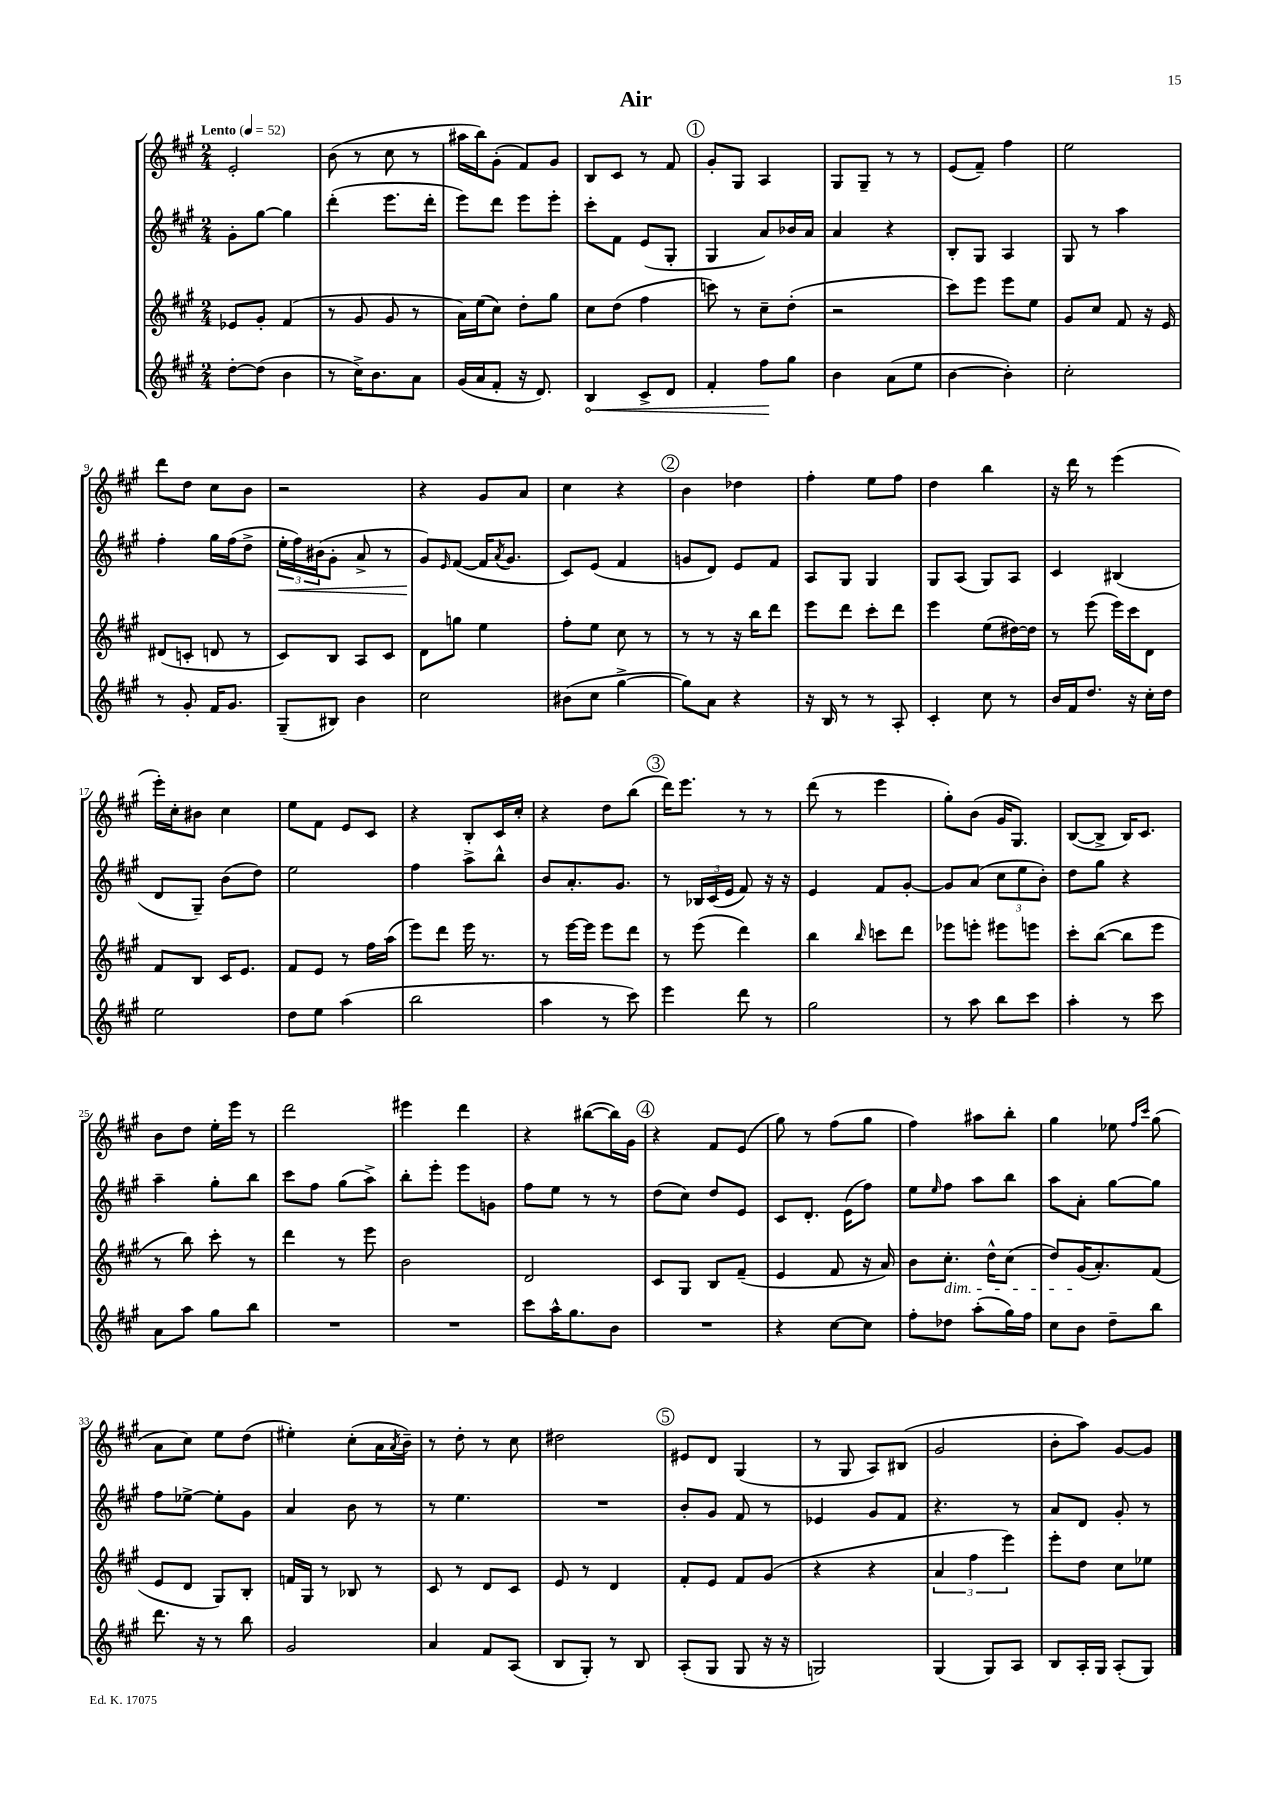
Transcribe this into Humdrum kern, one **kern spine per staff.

**kern	**kern	**kern	**kern
*staff4	*staff3	*staff2	*staff1
*clefG2	*clefG2	*clefG2	*clefG2
*k[f#c#g#]	*k[f#c#g#]	*k[f#c#g#]	*k[f#c#g#]
*M2/4	*M2/4	*M2/4	*M2/4
*MM52	*MM52	*MM52	*MM52
[8dd'	8e-	8g#'	2e'
(8dd]	8g#'	[8gg#	.
4b	(4f#	4gg#]	.
=	=	=	=
8r	8r	(4ddd'	(8b
16cc#^)	8g#	.	8r
8.b	.	.	.
.	8g#	8.eee	8cc#
8a	8r	.	8r
.	.	16ddd'	.
=	=	=	=
(16g#	16a)	8eee)	16aa#
16a	(16ee	.	16bb)
8f#'	8cc#)	8ddd	(8g#'
16r	8dd'	8eee	8f#)
8.d)	.	.	.
.	8gg#	8eee'	8g#
=	=	=	=
4B	8cc#	8ccc#'	8B
.	(8dd	8f#	8c#
8c#^	4ff#	(8e	8r
8d	.	8G#'	8f#
=	=	=	=
4f#'	8ccc)	4G#	8g#'
.	8r	.	8G#
8ff#	8cc#~	8a)	4A
8gg#	(8dd'	16b-	.
.	.	16a	.
=	=	=	=
4b	2r	4a	8G#
.	.	.	8G#~
(8a	.	4r	8r
8ee	.	.	8r
=	=	=	=
[4b	8ccc#)	8B'	(8e
.	8eee	8G#	8f#~)
4b'])	8eee	4A	4ff#
.	8ee	.	.
=	=	=	=
2cc#'	8g#	8G#	2ee
.	8cc#	8r	.
.	8f#	4aa	.
.	16r	.	.
.	16e	.	.
=	=	=	=
8r	(8d#	4ff#'	8ddd
8g#'	8c'	.	8dd
16f#	8d	16gg#	8cc#
8.g#	.	(16ff#	.
.	8r	8dd^	8b
=	=	=	=
(8G#~	8c#)	24ee'	2r
.	.	24ff#)	.
.	.	(24b#	.
8B#)	8B	8g#'	.
4b	8A	8a^	.
.	8c#	8r	.
=	=	=	=
2cc#	8d	8g#)	4r
.	.	16qqe	.
.	8gg	([8f#	.
.	4ee	16f#]	8g#
.	.	8qa	.
.	.	8.g#	.
.	.	.	8a
=	=	=	=
(8b#	8ff#'	8c#)	4cc#
8cc#	8ee	(8e	.
[4gg#^	8cc#	4f#	4r
.	8r	.	.
=	=	=	=
8gg#])	8r	8g	4b
8a	8r	8d)	.
4r	16r	8e	4dd-
.	16bb	.	.
.	8ddd	8f#	.
=	=	=	=
16r	8eee	8A	4ff#'
16B	.	.	.
8r	8ddd	8G#	.
8r	8ccc#'	4G#	8ee
8A'	8ddd	.	8ff#
=	=	=	=
4c#'	4eee	8G#	4dd
.	.	(8A	.
8cc#	(8ee	8G#)	4bb
8r	[16dd#)	8A	.
.	16dd#]	.	.
=	=	=	=
16b	8r	4c#	16r
16f#	.	.	16ddd
8.dd	(8eee	.	8r
.	16eee)	(4B#	(4eee
16r	16ccc#	.	.
16cc#'	8d	.	.
16dd	.	.	.
=	=	=	=
2ee	8f#	8d	16eee')
.	.	.	16cc#'
.	8B	8G#~)	8b#
.	16c#	(8b	4cc#
.	8.e	.	.
.	.	8dd)	.
=	=	=	=
8dd	8f#	2ee	8ee
8ee	8e	.	8f#
(4aa	8r	.	8e
.	16ff#	.	8c#
.	(16aa	.	.
=	=	=	=
2bb	8eee)	4ff#	4r
.	8ddd	.	.
.	16eee	8aa^	8B'
.	8.r	.	.
.	.	8bb^^	16c#
.	.	.	16cc#'
=	=	=	=
4aa	8r	8b	4r
.	[16eee	8.a'	.
.	16eee]	.	.
8r	8eee	.	8dd
.	.	8.g#	.
8ccc#)	8ddd	.	(8bb
=	=	=	=
4eee	8r	8r	16ddd)
.	.	.	8.eee
.	(8eee	24B-	.
.	.	(24c#	.
.	.	24e	.
8ddd	4ddd)	8f#)	8r
8r	.	16r	8r
.	.	16r	.
=	=	=	=
2gg#	4bb	4e	(8ddd
.	.	.	8r
.	16qqbb	.	.
.	8ccc	8f#	4eee
.	8ddd	[8g#'	.
=	=	=	=
8r	8eee-	8g#]	8gg#')
8aa	8eee'	(8a	(8b
8bb	8eee#	12cc#	16g#
.	.	.	8.G#)
.	.	12ee	.
8ccc#	8eee	.	.
.	.	12b')	.
=	=	=	=
4aa'	8ccc#'	8dd	([8B
.	([8bb	8gg#	8B^]
8r	8bb]	4r	16B)
.	.	.	8.c#
8ccc#	8eee	.	.
=	=	=	=
8a	8r	4aa~	8b
8aa	8bb)	.	8dd
8gg#	8ccc#'	8gg#'	16ee'
.	.	.	16eee
8bb	8r	8bb	8r
=	=	=	=
2r	4ddd	8ccc#	2ddd
.	.	8ff#	.
.	8r	(8gg#	.
.	8eee	8aa^)	.
=	=	=	=
2r	2b	8bb'	4eee#
.	.	8eee'	.
.	.	8eee	4ddd
.	.	8g	.
=	=	=	=
8ccc#	2d	8ff#	4r
16aa^^	.	8ee	.
8.gg#	.	.	.
.	.	8r	([8bb#
8b	.	8r	16bb#])
.	.	.	16g#
=	=	=	=
2r	8c#	(8dd	4r
.	8G#	8cc#)	.
.	8B	8dd	8f#
.	(8f#~	8e	(8e
=	=	=	=
4r	4e	8c#	8gg#)
.	.	8.d'	8r
[8cc#	8f#	.	(8ff#
.	.	(16e	.
8cc#]	16r	8ff#)	8gg#
.	16a)	.	.
=	=	=	=
8ff#'	8b	8ee	4ff#)
.	.	16qqee	.
8dd-	8.cc#'	8ff#	.
(8aa'	.	8aa	8aa#
.	16dd^^	.	.
16gg#)	(8cc#	8bb	8bb'
16ff#	.	.	.
=	=	=	=
8cc#	8dd)	8aa	4gg#
8b	(16g#	8a'	.
.	8.a')	.	.
8dd~	.	[8gg#	8ee-
.	.	.	16qqff#
.	.	.	16qqccc#
8bb	(8f#	8gg#]	(8gg#
=	=	=	=
8.ddd	8e	8ff#	8a
.	8d	[8ee-^	8cc#)
16r	.	.	.
8r	8G#)	8ee-']	8ee
8bb	8B'	8g#	(8dd
=	=	=	=
2g#	16f	4a	4ee#')
.	16G#	.	.
.	8r	.	.
.	8B-	8b	(8cc#'
.	8r	8r	16a
.	.	.	8qa
.	.	.	16b~)
=	=	=	=
4a	8c#	8r	8r
.	8r	4.ee	8dd'
8f#	8d	.	8r
(8A	8c#	.	8cc#
=	=	=	=
8B	8e	2r	2dd#
8G#')	8r	.	.
8r	4d	.	.
8B	.	.	.
=	=	=	=
(8A'	8f#'	8b'	8e#
8G#	8e	8g#	8d
8G#	8f#	8f#	(4G#
16r	(8g#	8r	.
16r	.	.	.
=	=	=	=
2G)	4r	4e-	8r
.	.	.	8G#
.	4r	8g#	8A)
.	.	8f#	(8B#
=	=	=	=
(4G#	6a	4.r	2g#
.	6ff#	.	.
8G#)	.	.	.
.	6eee)	.	.
8A	.	8r	.
=	=	=	=
8B	8eee'	8a	8b'
16A'	8dd	8d	8aa)
16G#	.	.	.
(8A'	8cc#	8g#'	[8g#
8G#)	8ee-	8r	8g#]
==	==	==	==
*-	*-	*-	*-
